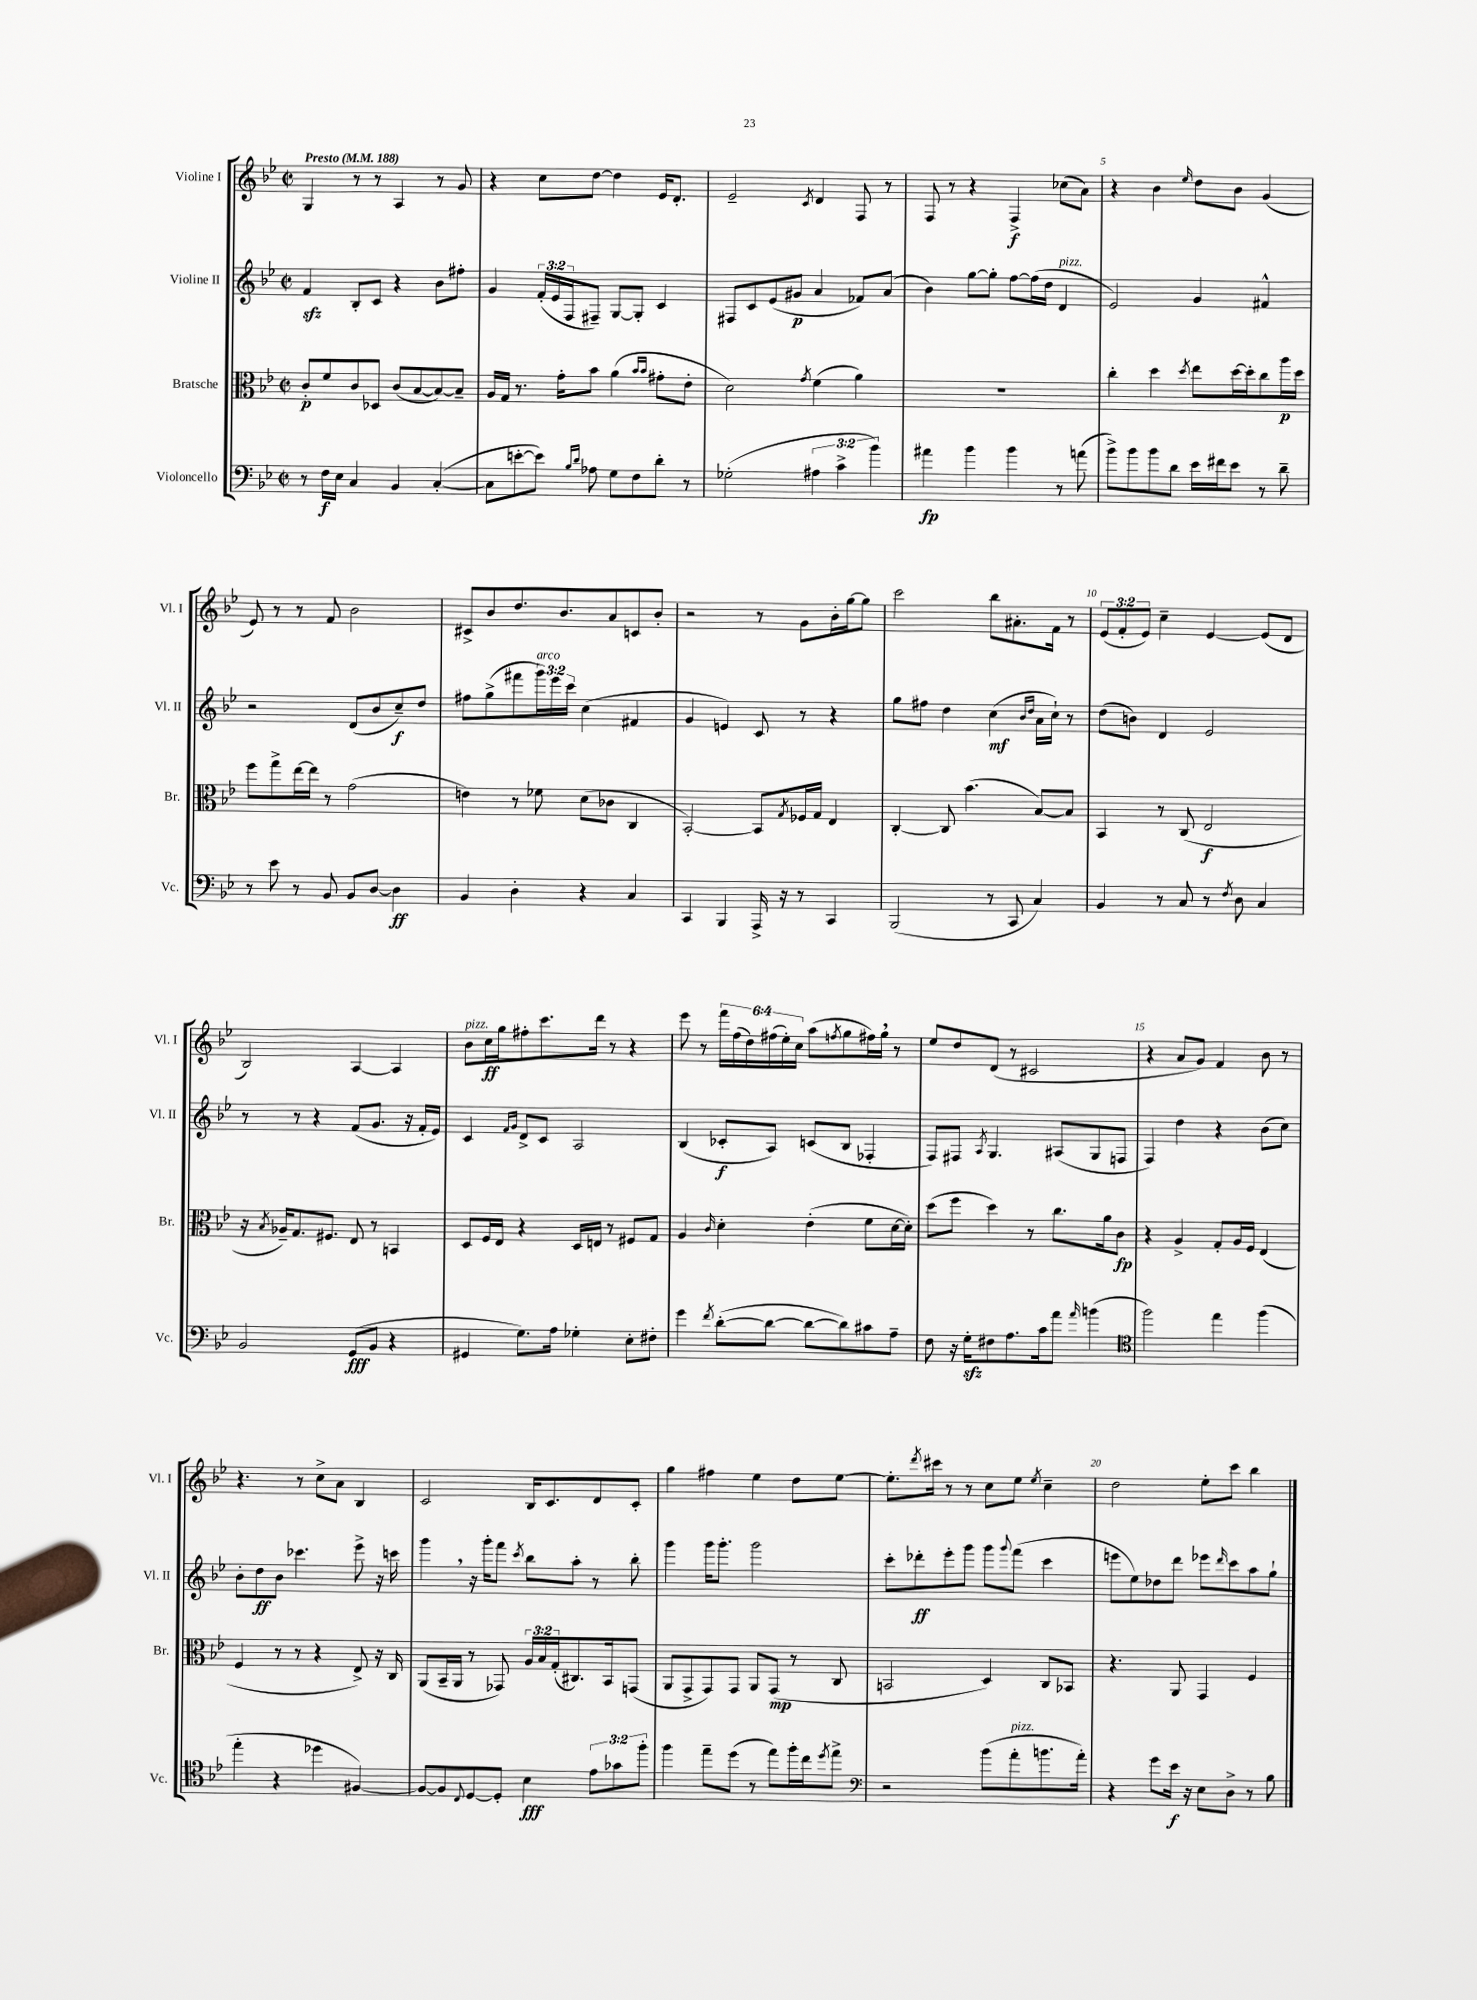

**kern	**dynam	**kern	**dynam	**kern	**dynam	**kern	**dynam
*part4	*part4	*part3	*part3	*part2	*part2	*part1	*part1
*staff4	*staff4	*staff3	*staff3	*staff2	*staff2	*staff1	*staff1
*I"Violoncello	*	*I"Bratsche	*	*I"Violine II	*	*I"Violine I	*
*I'Vc.	*	*I'Br.	*	*I'Vl. II	*	*I'Vl. I	*
*clefF4	*	*clefC3	*	*clefG2	*	*clefG2	*
*k[b-e-]	*	*k[b-e-]	*	*k[b-e-]	*	*k[b-e-]	*
*M2/2	*	*M2/2	*	*M2/2	*	*M2/2	*
*met(c|)	*	*met(c|)	*	*met(c|)	*	*met(c|)	*
*MM188	*	*MM188	*	*MM188	*	*MM188	*
=1	=1	=1	=1	=1	=1	=1	=1
!	!	!	!	!	!	!LO:TX:a:B:t=Presto	!
8r	.	8c'/L	p	4fzz/	.	4G/	.
16F\LL	f	8f/	.	.	.	.	.
16E-\JJ	.	.	.	.	.	.	.
4C/	.	8c/	.	8B-'/L	.	8r	.
.	.	8D-X/J	.	8c/J	.	8r	.
4BB-/	.	(8c/L	.	4r	.	4A/	.
.	.	[8B-/	.	.	.	.	.
([4C'/	.	8B-/_)	.	8b-\L	.	8r	.
.	.	8B-~/J]	.	8ff#X'\J	.	8g/	.
=2	=2	=2	=2	=2	=2	=2	=2
8C\L]	.	16A/LL	.	4g/	.	4r	.
.	.	16G/JJ	.	.	.	.	.
[8en'\	.	8.r	.	.	.	.	.
8e\J])	.	.	.	(24f'/LL	.	8cc\L	.
.	.	.	.	24e-/	.	.	.
.	.	16g'\KL	.	.	.	.	.
.	.	.	.	24F/J	.	.	.
16qqB-/LL	.	.	.	.	.	.	.
16qqd/JJ	.	.	.	.	.	.	.
8A-X\	.	8b-\J	.	8F#X~/J)	.	[8dd\J	.
8G\L	.	(4a\	.	[8G/L	.	4dd\]	.
8F\	.	.	.	8G'/J]	.	.	.
.	.	16qqb-/LL	.	.	.	.	.
.	.	16qqb-/JJ	.	.	.	.	.
8d'\J	.	8g#X'\L	.	4c/	.	16e-/KL	.
.	.	.	.	.	.	8.d'/J	.
8r	.	8e-'\J	.	.	.	.	.
=3	=3	=3	=3	=3	=3	=3	=3
(2G-X'\	.	2d\)	.	8F#X/L	.	2e-~/	.
.	.	.	.	8c/	.	.	.
.	.	.	.	(8e-/	.	.	.
.	.	.	.	8g#X/J	p	.	.
.	.	8qg/	.	.	.	8qc/	.
6A#X\	.	(4f\	.	4a/	.	4d/	.
6c^\	.	.	.	.	.	.	.
.	.	4a\)	.	8f-X/L)	.	8F/	.
6b-\)	.	.	.	.	.	.	.
.	.	.	.	(8a/J	.	8r	.
=4	=4	=4	=4	=4	=4	=4	=4
4a#X\	fp	1r	.	4b-\)	.	8F/	.
.	.	.	.	.	.	8r	.
4b-\	.	.	.	[8gg\L	.	4r	.
.	.	.	.	8gg'\J]	.	.	.
4b-\	.	.	.	[8ff\L	.	4F^/	f
.	.	.	.	(16ff\L]	.	.	.
.	.	.	.	16dd\JJ	.	.	.
!	!	!	!	!LO:TX:a:i:t=pizz.	!	!	!
8r	.	.	.	4d/	.	(8cc-X\L	.
(8an\	.	.	.	.	.	8a\J)	.
=5	=5	=5	=5	=5	=5	=5	=5
8b-^\L)	.	4cc'\	.	2e-/)	.	4r	.
8b-\	.	.	.	.	.	.	.
8b-\	.	4dd\	.	.	.	4b-\	.
8d\J	.	.	.	.	.	.	.
.	.	8qdd/	.	.	.	16qqee-/	.
16e-\LL	.	8ee-\L	.	4g/	.	8dd\L	.
16f#X\J	.	.	.	.	.	.	.
8e-\J	.	[16dd\L	.	.	.	8b-\J	.
.	.	16dd'\J]	.	.	.	.	.
8r	.	8cc\	.	4f#X^^/	.	(4g/	.
8d~\	.	16aa\L	p	.	.	.	.
.	.	16dd\JJ	.	.	.	.	.
!!LO:LB:g=z
=6	=6	=6	=6	=6	=6	=6	=6
8r	.	8ff\L	.	2r	.	8e-/)	.
8e-\	.	8gg^\	.	.	.	8r	.
8r	.	[16ee-\L	.	.	.	8r	.
.	.	16ee-\JJ]	.	.	.	.	.
8BB-/	.	8r	.	.	.	8f/	.
8BB-/L	.	(2g\	.	(8d/L	.	2b-\	.
[8D/J	.	.	.	8b-/	.	.	.
4D\]	ff	.	.	8cc~/)	f	.	.
.	.	.	.	8dd/J	.	.	.
=7	=7	=7	=7	=7	=7	=7	=7
4BB-/	.	4en\)	.	8ff#X\L	.	8c#X^/L	.
.	.	.	.	(8gg^\	.	8b-/	.
4D'\	.	8r	.	8fff#X\	.	8.dd/	.
!	!	!	!	!LO:TX:a:i:t=arco	!	!	!
.	.	8f-X\	.	24ggg\L)	.	.	.
.	.	.	.	24eee-\	.	.	.
.	.	.	.	.	.	8.b-/	.
.	.	.	.	24ccc\JJ	.	.	.
4r	.	(8d\L	.	(4cc\	.	.	.
.	.	8c-X\J	.	.	.	8a/	.
4C/	.	4C/	.	4f#X/	.	8cn/	.
.	.	.	.	.	.	8b-'/J	.
=8	=8	=8	=8	=8	=8	=8	=8
4CC/	.	[2BB-'/)	.	4g/	.	2r	.
4BBB-/	.	.	.	4en/)	.	.	.
16AAA^/	.	8BB-/L]	.	8c/	.	8r	.
16r	.	.	.	.	.	.	.
.	.	8qG/	.	.	.	.	.
8r	.	16F-X/L	.	8r	.	8g\L	.
.	.	16G/JJ	.	.	.	.	.
4CC/	.	4E-/	.	4r	.	16b-'\L	.
.	.	.	.	.	.	[16gg\J	.
.	.	.	.	.	.	8gg\J]	.
=9	=9	=9	=9	=9	=9	=9	=9
(2BBB-/	.	[4C'/	.	8gg\L	.	2ccc\	.
.	.	.	.	8ff#X\J	.	.	.
.	.	8C/]	.	4dd\	.	.	.
.	.	(4.b-\	.	.	.	.	.
8r	.	.	.	(4cc\	mf	8bb-\L	.
8CC/	.	.	.	.	.	8.a#X'\	.
.	.	.	.	16qqb-/LL	.	.	.
.	.	.	.	16qqdd/JJ	.	.	.
4C/)	.	[8B-/L)	.	16a\LL	.	.	.
.	.	.	.	16cc`\JJ)	.	16f\Jk	.
.	.	8B-/J]	.	8r	.	8r	.
=10	=10	=10	=10	=10	=10	=10	=10
4BB-/	.	4BB-/	.	(8dd\L	.	(12e-/L	.
.	.	.	.	.	.	12f'/	.
.	.	.	.	8bn\J)	.	.	.
.	.	.	.	.	.	12e-/J)	.
8r	.	8r	.	4d/	.	4cc~\	.
8C/	.	(8C/	.	.	.	.	.
8r	.	2E-/	f	2e-/	.	[4e-/	.
8qF/	.	.	.	.	.	.	.
8D\	.	.	.	.	.	.	.
4C/	.	.	.	.	.	(8e-/L]	.
.	.	.	.	.	.	8d/J	.
!!LO:LB:g=z
=11	=11	=11	=11	=11	=11	=11	=11
2BB-/	.	16r	.	8r	.	2B-/)	.
.	.	8qB-/	.	.	.	.	.
.	.	16A-X~/KL)	.	.	.	.	.
.	.	8.G/	.	8r	.	.	.
.	.	.	.	4r	.	.	.
.	.	8.F#X/J	.	.	.	.	.
(8GG/L	fff	8E-/	.	(8f/L	.	[4A/	.
8BB-/J	.	8r	.	8.g/J	.	.	.
4r	.	4BBn/	.	.	.	4A/]	.
.	.	.	.	16r	.	.	.
.	.	.	.	16f'/LL	.	.	.
.	.	.	.	16e-/JJ)	.	.	.
=12	=12	=12	=12	=12	=12	=12	=12
!	!	!	!	!	!	!LO:TX:a:i:t=pizz.	!
4GG#X/	.	8D/L	.	4c/	.	8b-\L	.
.	.	16F/L	.	.	.	16cc\L	ff
.	.	16E-/JJ	.	.	.	16gg\J	.
.	.	.	.	16qqf/LL	.	.	.
.	.	.	.	16qqg/JJ	.	.	.
8.G\L)	.	4r	.	8d^/L	.	8ff#X'\	.
.	.	.	.	8c/J	.	8.ccc\	.
16A\Jk	.	.	.	.	.	.	.
4G-X'\	.	16D/LL	.	2A/	.	.	.
.	.	16En/JJ	.	.	.	16ddd\Jk	.
.	.	8r	.	.	.	8r	.
8E-'\L	.	8F#X/L	.	.	.	4r	.
8F#X'\J	.	8G/J	.	.	.	.	.
=13	=13	=13	=13	=13	=13	=13	=13
4g\	.	4A/	.	(4B-/	.	8eee-\	.
.	.	.	.	.	.	8r	.
8qf/	.	16qqc/	.	.	.	.	.
([8d'\L	.	4d'\	.	8c-X'/L	f	24fff\LL	.
.	.	.	.	.	.	(24ff\	.
.	.	.	.	.	.	24dd\)	.
8d\J_	.	.	.	8A/J)	.	(24ff#X\	.
.	.	.	.	.	.	24ee-'\)	.
.	.	.	.	.	.	24cc\JJ	.
8d\L_	.	(4e-'\	.	(8cn/L	.	(8aa\L	.
.	.	.	.	.	.	8qffn/	.
8d\])	.	.	.	8B-/J	.	8gg\	.
8c#X\	.	8f\L	.	4F-X'/	.	16ff#X\L)	.
.	.	.	.	.	.	16gg,\JJ	.
8A~\J	.	[16d\L	.	.	.	8r	.
.	.	16d'\JJ])	.	.	.	.	.
=14	=14	=14	=14	=14	=14	=14	=14
8F\	.	(8dd\L	.	8F/L)	.	8ee-/L	.
16r	.	8ff\J	.	8F#X/J	.	8dd/	.
16Gzz'\KL	.	.	.	.	.	.	.
.	.	.	.	8qA/	.	.	.
8F#X\	.	4dd\)	.	4.G/	.	(8d/J	.
8.A\	.	.	.	.	.	8r	.
.	.	8r	.	.	.	2c#X/	.
16c\k	.	.	.	.	.	.	.
8a\J	.	8.cc\L	.	(8A#X/L	.	.	.
16qqa/	.	.	.	.	.	.	.
(4bn\	.	.	.	8G/	.	.	.
.	.	16a\k	.	.	.	.	.
.	.	8c\J	fp	8Fn/J	.	.	.
=15	=15	=15	=15	=15	=15	=15	=15
*clefC4	*	*	*	*	*	*	*
2ff\)	.	4r	.	4F/)	.	4r	.
.	.	4A^/	.	4dd\	.	8a/L	.
.	.	.	.	.	.	8g/J)	.
4ee-\	.	8G'/L	.	4r	.	4f/	.
.	.	16A/L	.	.	.	.	.
.	.	16F/JJ	.	.	.	.	.
(4ff\	.	(4E-/	.	(8b-\L	.	8b-\	.
.	.	.	.	8cc\J)	.	8r	.
!!LO:LB:g=z
=16	=16	=16	=16	=16	=16	=16	=16
4ee-'\	.	4F/	.	8b-'\L	.	4.r	.
.	.	.	.	8dd\	ff	.	.
4r	.	8r	.	8b-\J	.	.	.
.	.	8r	.	4.ccc-X\	.	8r	.
4dd-X\	.	4r	.	.	.	8cc^\L	.
.	.	.	.	.	.	8a\J	.
[4F#X/)	.	8E-^/)	.	8eee-^\	.	4B-/	.
.	.	16r	.	16r	.	.	.
.	.	16C/	.	16cccn\	.	.	.
=17	=17	=17	=17	=17	=17	=17	=17
8F#/L_	.	(8AA/L	.	4ggg,\	.	2c/	.
8F#/]	.	16BB-~/L	.	.	.	.	.
.	.	16AA/JJ	.	.	.	.	.
8qqC/	.	.	.	.	.	.	.
[8D/	.	8r	.	16r	.	.	.
.	.	.	.	16ggg'\KL	.	.	.
8D'/J]	.	8GG-X/)	.	8fff\J	.	.	.
.	.	.	.	8qccc/	.	.	.
4B-\	fff	24A/LL	.	8bb-\L	.	16B-/KL	.
.	.	24B-/	.	.	.	.	.
.	.	.	.	.	.	8.c/	.
.	.	(24G'/J	.	.	.	.	.
.	.	8.C#X/)	.	8aa'\J	.	.	.
12e-\L	.	.	.	8r	.	8d/	.
.	.	16BB-/k	.	.	.	.	.
12g-X\	.	.	.	.	.	.	.
.	.	(8GGn/J	.	8bb-'\	.	8c'/J	.
12ff'\J	.	.	.	.	.	.	.
=18	=18	=18	=18	=18	=18	=18	=18
4ff\	.	8AA/L	.	4ggg\	.	4gg\	.
.	.	8GG^/	.	.	.	.	.
8ee-~\L	.	8GG/)	.	16ggg\KL	.	4ff#X\	.
.	.	.	.	8.ggg'\J	.	.	.
(8dd\J	.	8GG/J	.	.	.	.	.
8r	.	8AA/L	.	2ggg\	.	4ee-\	.
8ee-\L)	.	(8GG/J	mp	.	.	.	.
16ff'\L	.	8r	.	.	.	8dd\L	.
16cc\J	.	.	.	.	.	.	.
8qdd/	.	.	.	.	.	.	.
8ee-^\J	.	8C/	.	.	.	[8ee-\J	.
=19	=19	=19	=19	=19	=19	=19	=19
*clefF4	*	*	*	*	*	*	*
2r	.	2BBn/	.	8ccc'\L	.	8.ee-'\L]	.
.	.	.	.	8ddd-X'\	ff	.	.
.	.	.	.	.	.	8qddd/	.
.	.	.	.	.	.	16ccc#X\Jk	.
.	.	.	.	8eee-'\	.	8r	.
.	.	.	.	8ggg\J	.	8r	.
(8b-\L	.	4D/)	.	8ggg\L	.	8cc\L	.
.	.	.	.	8qqggg/	.	.	.
!LO:TX:a:i:t=pizz.	!	!	!	!	!	!	!
8a'\	.	.	.	(8fff\J	.	8ee-\J	.
.	.	.	.	.	.	8qee-/	.
8.bn\	.	8C/L	.	4ccc\	.	4cc~\	.
.	.	8BB-X/J	.	.	.	.	.
16a'\Jk)	.	.	.	.	.	.	.
=20	=20	=20	=20	=20	=20	=20	=20
4r	.	4.r	.	8eeen\L	.	2dd\	.
.	.	.	.	8ee-\)	.	.	.
8g\L	.	.	.	8dd-X\	.	.	.
16e-\Jk	f	8AA/	.	8ddd\J	.	.	.
16r	.	.	.	.	.	.	.
8E-\L	.	4GG/	.	8eee-X\L	.	8ee-'\L	.
.	.	.	.	16qqddd/	.	.	.
8D^\J	.	.	.	8ccc\	.	8ccc\J	.
8r	.	4F/	.	8aa\	.	4bb-\	.
8B-\	.	.	.	8gg`\J	.	.	.
==	==	==	==	==	==	==	==
*-	*-	*-	*-	*-	*-	*-	*-
